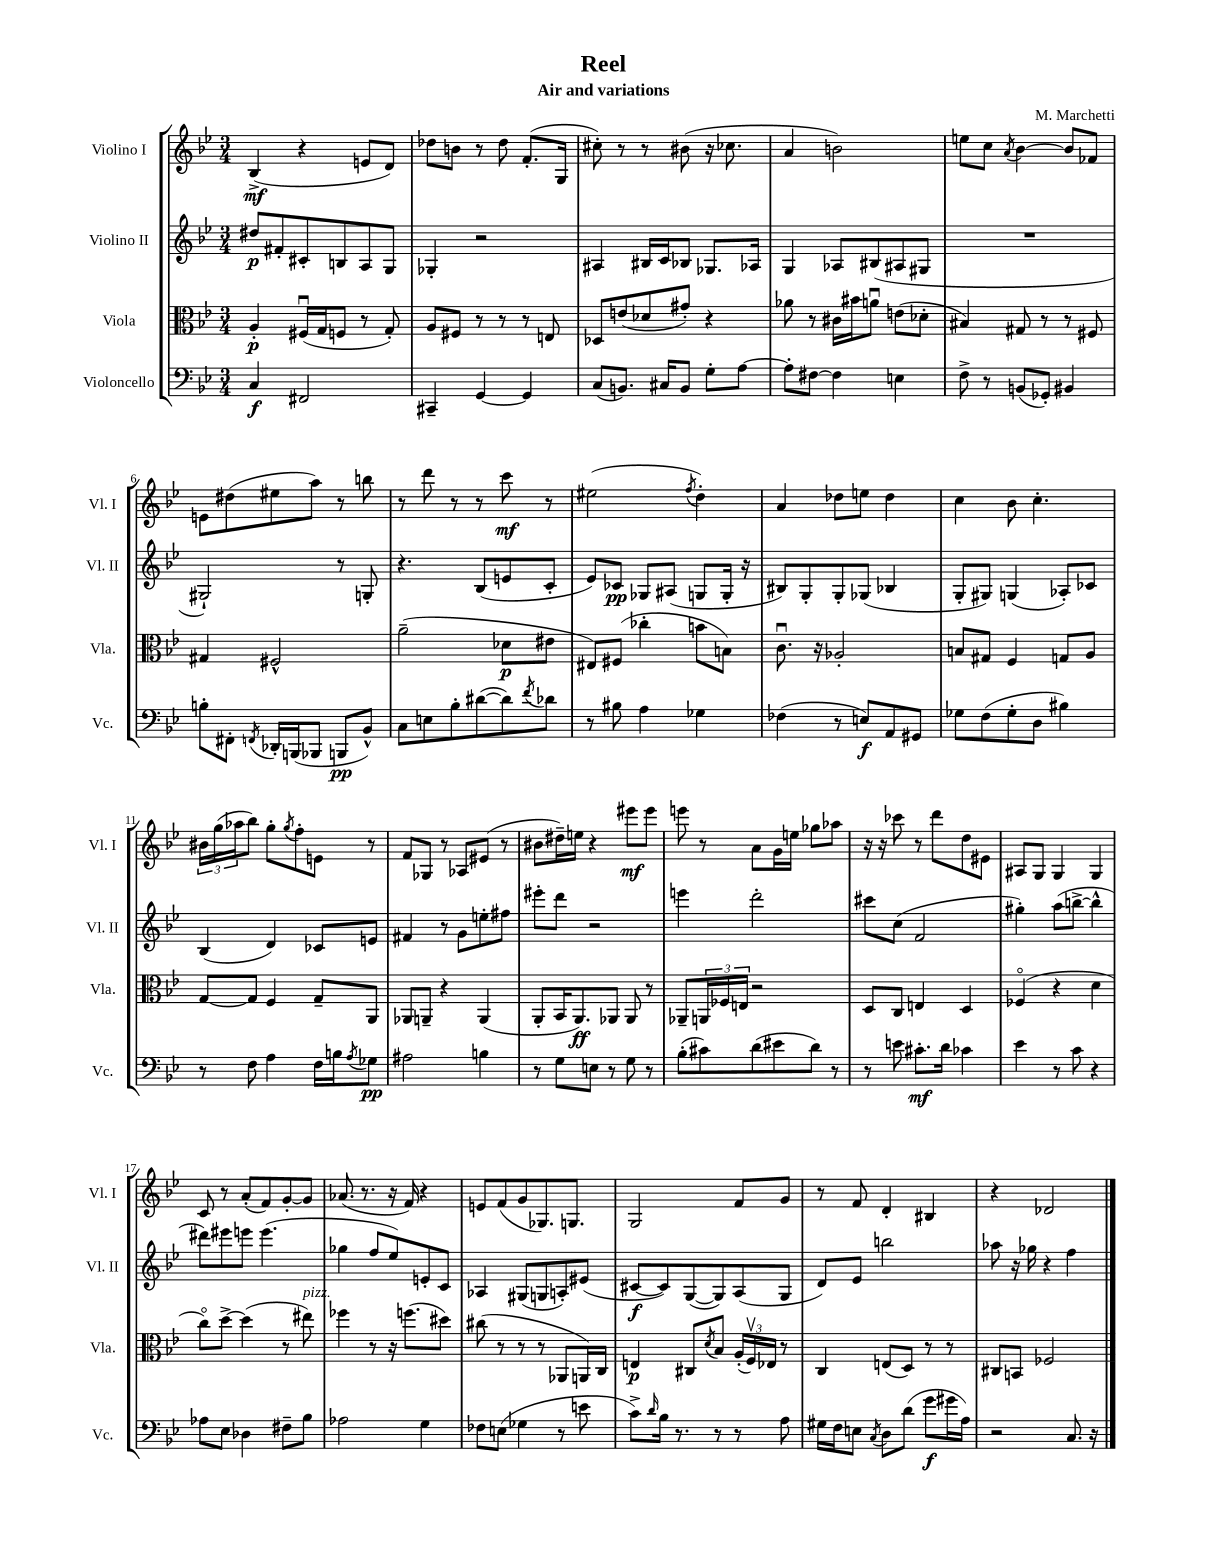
\header { title = "Reel" composer = "M. Marchetti" subtitle = "Air and variations" }
<<
\new StaffGroup <<
\new Staff = "s0" \with { instrumentName = "Violino I" shortInstrumentName = "Vl. I" } {
    \clef treble \key bes \major \numericTimeSignature \time 3/4
    bes4->\mf( r4 e'8 d'8) |
    des''8 b'8 r8 des''8 f'8.-.( g16 |
    cis''8-.) r8 r8 bis'8( r16 ces''8. |
    a'4 b'2) |
    e''8 c''8 \acciaccatura { a'8 } bes'4~ bes'8 fes'8 |
    e'8 dis''8( eis''8 a''8) r8 b''8 |
    r8 d'''8 r8 r8 c'''8\mf r8 |
    eis''2( \acciaccatura { f''8 } d''4-.) |
    a'4 des''8 e''8 des''4 |
    c''4 bes'8 c''4.-. |
    \tuplet 3/2 { bis'16 g''16( aes''16 } bes''8) g''8-. \acciaccatura { g''8 } f''8-. e'8 r8 |
    f'8 ges8 r8 aes8 eis'8( r8 |
    bis'8 dis''16--) e''16 r4 eis'''8\mf eis'''8 |
    e'''8 r8 a'8 g'16 e''16 ges''8 aes''8 |
    r16 r16 ces'''8 r8 d'''8 d''8 eis'8 |
    ais8 g8 g4 g4 |
    c'8 r8 a'8-.( f'8) g'8~-. g'8 |
    aes'8.( r8. r16 f'16) r4 |
    e'8 f'8( g'8 ges8.) g8. |
    g2 f'8 g'8 |
    r8 f'8 d'4-. bis4 |
    r4 des'2 \bar "|." |
}
\new Staff = "s1" \with { instrumentName = "Violino II" shortInstrumentName = "Vl. II" } {
    \clef treble \key bes \major \numericTimeSignature \time 3/4
    dis''8\p fis'8-. cis'8-. b8 a8 g8 |
    ges4-. r2 |
    ais4 bis16 c'16 bes8 ges8. aes16 |
    g4 aes8 bis8( ais8 gis8 |
    R2. |
    gis2-!) r8 g8-. |
    r4. bes8( e'8 c'8-. |
    ees'8) ces'8\pp ges8 ais8( g8 g16-. r16 |
    bis8) g8-. g8-. ges8( bes4 |
    g8-. gis8) g4( aes8-.) ces'8 |
    bes4( d'4) ces'8 e'8 |
    fis'4 r8 g'8 e''8-. fis''8 |
    eis'''8-. d'''8 r2 |
    e'''4 d'''2-. |
    cis'''8 c''8( f'2 |
    gis''4-.) a''8( b''8~-> b''4-^ |
    dis'''8) eis'''8 e'''8 e'''4.( |
    ges''4 f''8 ees''8) e'8-. c'8 |
    aes4 gis8( g8 a8-.) eis'8( |
    cis'8~\f cis'8) g8~( g8) a8( g8 |
    d'8) ees'8 b''2 |
    aes''8 r16 ges''16 r4 f''4 \bar "|." |
}
\new Staff = "s2" \with { instrumentName = "Viola" shortInstrumentName = "Vla." } {
    \clef alto \key bes \major \numericTimeSignature \time 3/4
    a4-.\p fis16\downbow( g16 f8 r8 g8-.) |
    a8 fis8 r8 r8 r8 e8 |
    des8 e'8( des'8 gis'8-.) r4 |
    aes'8 r8 cis'16 bis'16 a'8\downbow e'8( des'8-. |
    bis4) gis8 r8 r8 fis8 |
    gis4 fis2-^ |
    a'2--( des'8\p eis'8 |
    eis8) fis8( ces''4-. b'8 b8) |
    c'8.\downbow r16 aes2-. |
    b8 gis8 f4 g8 a8 |
    g8~ g8 f4 g8-- a,8 |
    aes,8 a,8-- r4 a,4( |
    a,8-. bes,16 a,8.\ff) aes,8 aes,8 r8 |
    aes,8-- \tuplet 3/2 { a,16 fes16 e16 } r2 |
    d8 c8 e4 d4 |
    fes4\flageolet( r4 d'4 |
    c''8\flageolet) d''8~-> d''4( r8 eis''8^\markup { \italic "pizz." }) |
    fes''4 r8 r16 f''8.( dis''8) |
    cis''8( r8 r8 r8 aes,8 a,16) c16 |
    e4\p cis8 \acciaccatura { d'8 } bes8 \tuplet 3/2 { a16-.( f16\upbow) ees16 } r8 |
    c4 e8( d8) r8 r8 |
    cis8 b,8 fes2 \bar "|." |
}
\new Staff = "s3" \with { instrumentName = "Violoncello" shortInstrumentName = "Vc." } {
    \clef bass \key bes \major \numericTimeSignature \time 3/4
    c4\f fis,2 |
    cis,4-- g,4~ g,4 |
    c8( b,8.) cis16 b,8 g8-. a8~ |
    a8-. fis8~ fis4 e4 |
    f8-> r8 b,8( ges,8-.) bis,4 |
    b8-. fis,8-. \acciaccatura { f,8 } des,16-. b,,16( bes,,8 b,,8\pp bes,8-^) |
    c8 e8 bes8-. dis'8~( dis'8) \acciaccatura { f'8 } des'8 |
    r8 bis8 a4 ges4 |
    fes4( r8 e8\f) a,8 gis,8 |
    ges8 f8( ges8-. d8 bis4) |
    r8 f8 a4 f16 b16 \acciaccatura { a8 } ges8\pp |
    ais2 b4 |
    r8 g8 e8 r8 g8 r8 |
    bes8-.( cis'8) d'8( eis'8 d'8) r8 |
    r8 e'8 cis'8.-.\mf d'16 ces'4 |
    ees'4 r8 c'8 r4 |
    aes8 ees8 des4 fis8-- bes8 |
    aes2 g4 |
    fes8 e8( ges4 r8 e'8 |
    c'8->) \grace { d'16 } bes16 r8. r8 r8 a8 |
    gis16 f16 e8 \acciaccatura { c8 } d8 d'8( g'8\f gis'16 a16) |
    r2 c8. r16 \bar "|." |
}
>>
>>
